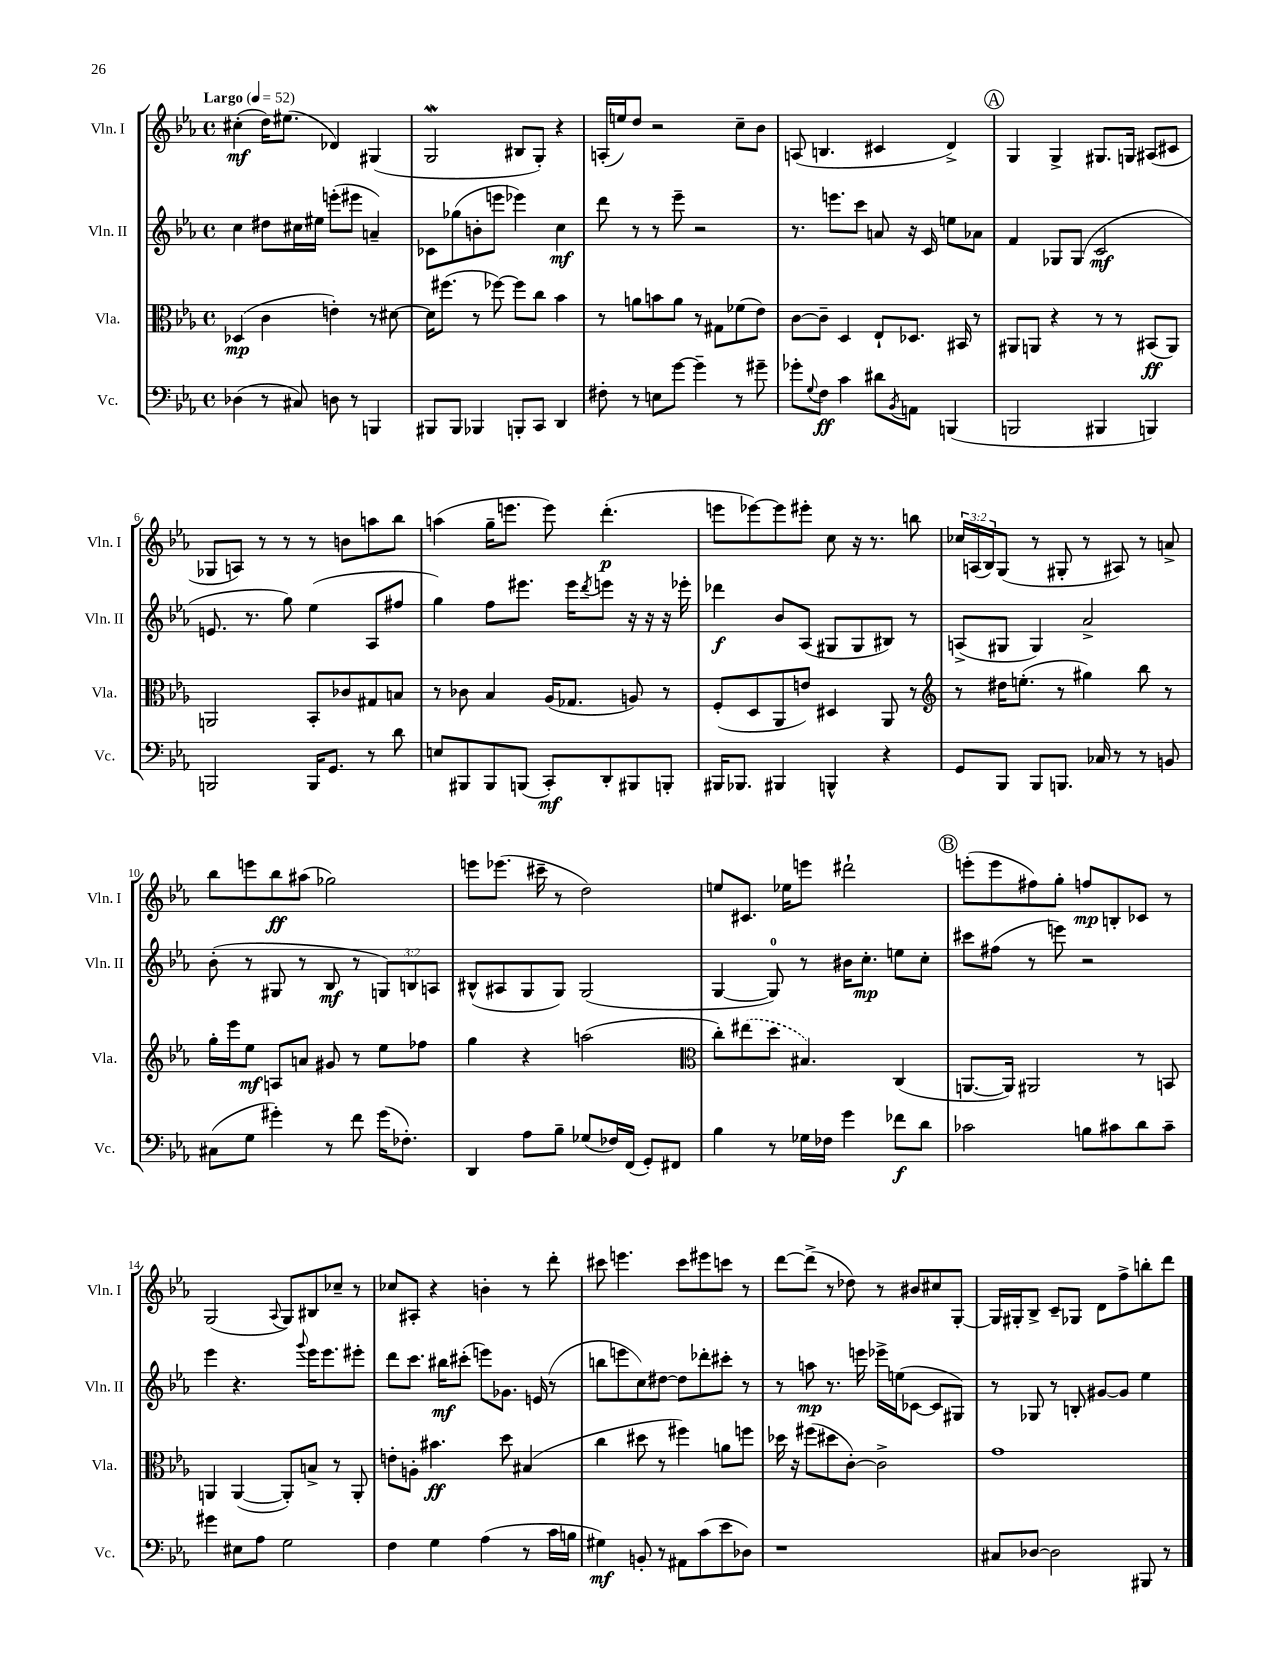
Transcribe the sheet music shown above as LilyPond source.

<<
\new StaffGroup <<
\new Staff = "s0" \with { instrumentName = "Vln. I" shortInstrumentName = "Vln. I" } {
    \clef treble \key ees \major \defaultTimeSignature \time 4/4 \override Staff.TupletNumber.text = #tuplet-number::calc-fraction-text \tempo "Largo" 4 = 52
    cis''4-.\mf( d''16) eis''8.( des'4) gis4( |
    g2\mordent bis8 g8-.) r4 |
    a16-.( e''16) d''8 r2 c''8-- bes'8 |
    a8( b4. cis'4 d'4->) |
    \mark \markup { \circle "A" } g4 g4-> gis8. g16 ais8( cis'8 |
    ges8 a8) r8 r8 r8 b'8 a''8 bes''8 |
    a''4( g''16-- e'''8. e'''8) d'''4.-.\p( |
    e'''8 ees'''8~) ees'''8 eis'''8-. c''8 r16 r8. b''8 |
    \tuplet 3/2 { ces''16 a16( bes16) } g8( r8 gis8-. r8 ais8) r8 a'8-> |
    bes''8 e'''8 bes''8\ff ais''8( ges''2) |
    e'''8 ees'''8.( cis'''16-- r8 d''2) |
    e''8 cis'8. ees''16 e'''8 dis'''2-! |
    \mark \markup { \circle "B" } e'''8-.( e'''8 fis''8) g''8-. f''8\mp b8-. ces'8 r8 |
    g2( \appoggiatura { aes8 } g8) bis8 ces''8-- r8 |
    ces''8 ais8-. r4 b'4-. r8 d'''8-. |
    cis'''8 e'''4. cis'''8 eis'''8 c'''8 r8 |
    d'''8~ d'''8->( r8 des''8) r8 bis'8 cis''8 g8~-. |
    g16 gis16-. bes8-> c'8-- ges8 d'8 f''8-> b''8-. d'''8 \bar "|." |
}
\new Staff = "s1" \with { instrumentName = "Vln. II" shortInstrumentName = "Vln. II" } {
    \clef treble \key ees \major \defaultTimeSignature \time 4/4 \override Staff.TupletNumber.text = #tuplet-number::calc-fraction-text
    c''4 dis''8 cis''16 eis''16 e'''8-.( eis'''8 a'4--) |
    ces'8 ges''8( b'8-. e'''8 ees'''4) c''4\mf |
    d'''8 r8 r8 ees'''8-- r2 |
    r8. e'''8. c'''8 a'8 r16 c'16 e''8 aes'8 |
    \mark \markup { \circle "A" } f'4 ges8 ges8( c'2\mf |
    e'8. r8. g''8) ees''4( aes8 fis''8 |
    g''4) f''8 eis'''8. eis'''16 \acciaccatura { d'''8 } e'''8 r16 r16 r16 ees'''16-. |
    des'''4\f bes'8 aes8( gis8 gis8 bis8) r8 |
    a8->( gis8 gis4) aes'2-> |
    bes'8-.( r8 gis8 r8 bes8\mf r8 \tuplet 3/2 { g8) b8 a8 } |
    bis8-^( ais8 g8 g8) g2( |
    g4~ g8-0) r8 bis'16 c''8.-.\mp e''8 c''8-. |
    \mark \markup { \circle "B" } cis'''8 fis''8( r8 e'''8) r2 |
    ees'''4 r4. \appoggiatura { g'''8 } ees'''16 ees'''8. eis'''8-. |
    d'''8 c'''8. bis''16\mf cis'''8-.( e'''8) ges'8. e'16( r8 |
    b''8 e'''8 c''8) dis''8~ dis''8 des'''8-. cis'''8-. r8 |
    r8 a''8\mp r8. e'''16 ees'''16-> e''16( ces'8~ ces'8 gis8) |
    r8 ges8 r8 b8-. gis'8~ gis'8 ees''4 \bar "|." |
}
\new Staff = "s2" \with { instrumentName = "Vla." shortInstrumentName = "Vla." } {
    \clef alto \key ees \major \defaultTimeSignature \time 4/4
    des4\mp( c'4 e'4-.) r8 dis'8~ |
    dis'16 fis''8.( r8 fes''8~) fes''8 c''8 bes'4 |
    r8 a'8 b'8 a'8 r8 gis8 fes'8( ees'8) |
    c'8~ c'8-- d4 ees8-! des8. bis,16 r8 |
    \mark \markup { \circle "A" } ais,8 a,8 r4 r8 r8 bis,8\ff( a,8) |
    a,2 bes,8-. ces'8 gis8 b8 |
    r8 ces'8 bes4 aes16( ges8. a8) r8 |
    f8-.( d8 aes,8 e'8) dis4 aes,8 r8 |
    \clef treble r8 dis''16 e''8.-.( r8 gis''4) bes''8 r8 |
    g''16-. ees'''16 ees''8\mf a8 a'8 gis'8 r8 ees''8 fes''8 |
    g''4 r4 a''2( |
    \clef alto c''8-.) \once \slurDashed eis''8( d''8 bis4.) c4( |
    \mark \markup { \circle "B" } a,8.~ a,16) ais,2 r8 b,8 |
    a,4 a,4~( a,8-.) b8-> r8 a,8-. |
    e'8-. a8-. bis'4.\ff d''8 bis4( |
    c''4 dis''8 r8 fis''4) a'8 f''8 |
    des''16 r16 fis''8( dis''8 c'8~-.) c'2-> |
    g'1 \bar "|." |
}
\new Staff = "s3" \with { instrumentName = "Vc." shortInstrumentName = "Vc." } {
    \clef bass \key ees \major \defaultTimeSignature \time 4/4
    des4( r8 cis8) d8 r8 b,,4 |
    bis,,8 bis,,8 bes,,4 b,,8-. c,8 d,4 |
    fis8-. r8 e8 g'8~ g'4-- r8 gis'8-- |
    ges'8-. \appoggiatura { g8 } f8\ff c'4 dis'8 \acciaccatura { bes,8 } a,8 b,,4( |
    \mark \markup { \circle "A" } b,,2 bis,,4 b,,4) |
    b,,2 b,,16 g,8. r8 d'8 |
    e8 bis,,8 bis,,8 b,,8( c,8-.\mf) d,8-. bis,,8 b,,8-. |
    bis,,16 bes,,8. bis,,4 b,,4-^ r4 |
    g,8 bes,,8 bes,,8 b,,8. ces16 r8 r8 b,8 |
    cis8( g8 gis'4-.) r8 f'8 gis'16( fes8.-.) |
    d,4 aes8 bes8-- ges8( fes16) f,16( g,8-.) fis,8 |
    bes4 r8 ges16 fes16 g'4 fes'8\f d'8 |
    \mark \markup { \circle "B" } ces'2 b8 cis'8 d'8 cis'8-- |
    gis'4 eis8 aes8 g2 |
    f4 g4 aes4( r8 c'16 b16 |
    gis4\mf) b,8-. r8 ais,8 c'8( ees'8 des8) |
    r1 |
    cis8 des8~ des2 bis,,8 r8 \bar "|." |
}
>>
>>
